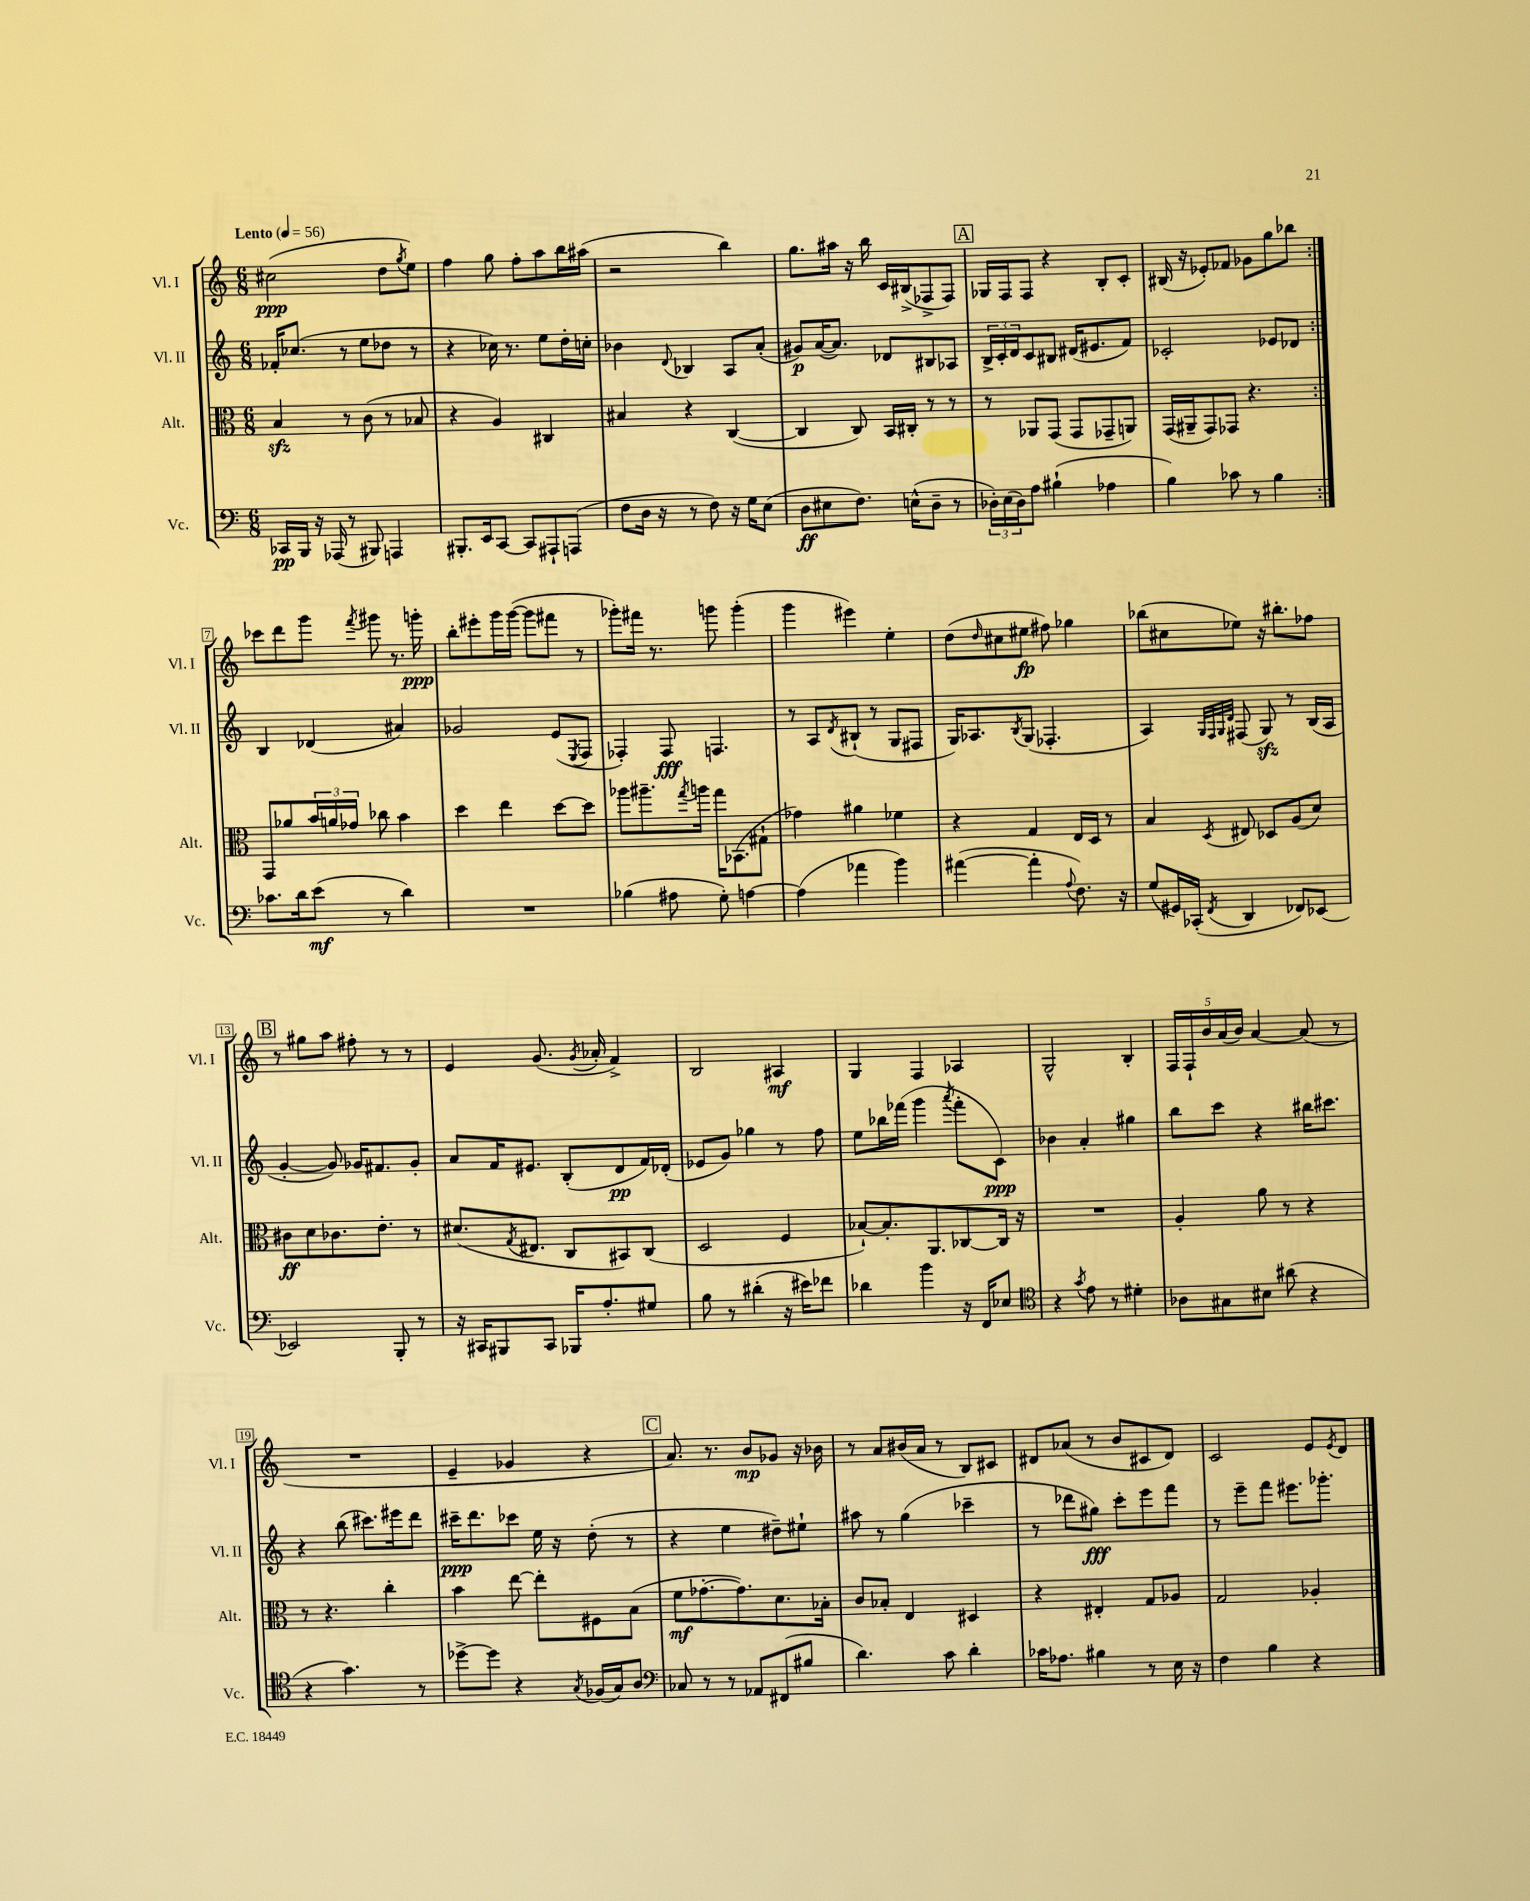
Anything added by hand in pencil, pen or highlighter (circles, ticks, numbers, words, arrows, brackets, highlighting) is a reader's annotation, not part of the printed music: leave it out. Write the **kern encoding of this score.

**kern	**kern	**kern	**kern
*staff4	*staff3	*staff2	*staff1
*clefF4	*clefC3	*clefG2	*clefG2
*k[]	*k[]	*k[]	*k[]
*M6/8	*M6/8	*M6/8	*M6/8
*MM56	*MM56	*MM56	*MM56
16CC-	4B	16f-'	(2cc#
16BBB	.	(8.cc-	.
16r	.	.	.
(16AAA-	.	.	.
8r	8r	8r	.
8BBB#)	(8c	8ee	.
4AAA	8r	8dd-	8dd
.	.	.	8qgg
.	8B-	8r	8ee)
=	=	=	=
8.BBB#'	4r	4r	4ff
16EE	.	.	.
[8CC	4A)	16cc-)	8gg
.	.	8.r	.
8CC]	.	.	8ff'
8AAA#`	4C#	8ee	8aa
(8AAA	.	16dd'	16bb
.	.	16cc'	(16aa#
=	=	=	=
8F	4B#	4b-	2r
16D	.	.	.
16r	.	.	.
.	.	8qqd	.
8r	4r	4B-	.
8F)	.	.	.
16r	([4C	8A	4bb)
16G	.	.	.
(8E	.	(8a'	.
=	=	=	=
8D	4C]	8g#)	8.gg
8E#	.	([16a	.
.	.	8.a])	16aa#
8.F)	8C)	.	16r
.	.	.	16bb
.	16BB	8d-	16c
(16E^^	16C#'	.	(16B#^
8D~	8r	8B#	8F-^
8r	8r	8A-	8F-)
=	=	=	=
24D-')	8r	24B^	16G-
(24E	.	24c'	.
.	.	.	16F
24D-)	.	24d	.
8A	8AA-	8c	8F
(4B#`	(8GG	8B#	4r
.	8GG	(16d#	.
.	.	8.e#	.
4A-	8GG-~	.	8B'
.	8AA)	8f)	8c'
=	=	=	=
4B)	(16GG	2c-'	(16B#
.	16AA#~	.	16r
.	8GG)	.	8e-')
8c-	8GG-	.	8f-
8r	4.r	.	8g-
4B	.	8e-	8gg
.	.	8d-	8bb-
=:|!	=:|!	=:|!	=:|!
8.c-	8GG	4B	8ccc-
.	8a-	.	8ddd
16d	.	.	.
(8e	24b	(4d-	8ggg
.	24a	.	.
.	24g-	.	.
.	.	.	8qfff
8r	8cc-	.	8ggg#
4d)	4b	4a#)	8.r
.	.	.	16ggg'
=	=	=	=
2.r	4dd	2g-	8bb'
.	.	.	8eee#'
.	4ee	.	16ggg
.	.	.	([16ggg
.	.	.	8ggg]
.	[8dd	(8e	8fff#
.	.	8qE	.
.	8dd]	8F	8r
=	=	=	=
(4B-	8aa-	4F-')	8ggg-')
.	8.aa#~	.	16fff#
.	.	.	8.r
8A#	.	8F-	.
.	8qgg	.	.
.	16aa	.	.
8G')	16gg	4.F	8ggg
.	(8.BB-	.	.
[4A	.	.	(4ggg'
.	8G#`	.	.
=	=	=	=
(4A]	4g-)	8r	4ggg
.	.	8A	.
.	.	8qd	.
4a-	4a#	(8B#`	4eee#)
.	.	8r	.
4b)	4f-	8G	4ee'
.	.	8F#	.
=	=	=	=
([4a#	4r	16G)	(8dd
.	.	8.A-	.
.	.	.	16qqdd
.	.	.	8cc#
.	.	8qB	.
4a#']	4G	(8G	8ee#
.	.	4.F-'	8ff#)
8qqA	.	.	.
8.F)	16E	.	4gg-
.	16D	.	.
.	8r	.	.
16r	.	.	.
=	=	=	=
(8G	4B	4A)	(8bb-
16GG#)	.	.	8cc#
(16CC-'	.	.	.
.	.	32qqG	.
.	.	32qqF	.
.	.	32qqG	.
8qFF	8qD	32qqd	.
4DD	8E#	(8F#	8ee-)
.	8D-	8G)	16r
.	.	.	8.bb#'
8FF-)	(8A	8r	.
[8EE-	8d)	(16B	8ff-
.	.	16A	.
=	=	=	=
2EE-]	8c#	[4g'	8r
.	8d	.	8gg#
.	8.c-	8g])	8aa
.	.	16g-	8ff#'
.	8.e'	8.f#	.
8BBB'	.	.	8r
8r	8r	8g-'	8r
=	=	=	=
16r	(8.d#	8a	4e
16CC#	.	.	.
8BBB#	.	16f	.
.	8qG	.	.
.	8.E#	8.e#	.
8CC#	.	.	(8.g
16BBB-	8C	(8B'	.
.	.	.	8qg
8.A'	.	.	16a-'
.	8BB#)	8d	4f^)
8G#	(8C	16f)	.
.	.	(16d-'	.
=	=	=	=
8B	2D	8e-	2B
8r	.	8g)	.
(4d#'	.	4gg-	.
16r	4F	8r	4A#
16e#)	.	.	.
8f-	.	8ff	.
=	=	=	=
4d-	[8B-`)	8ee	4G
.	8.B-']	16bb-	.
.	.	(16fff-	.
4b	.	4ggg	4F
.	8.AA	.	.
.	.	8qaaa	.
16r	[8C-	8fff-'	4A-
16FF	.	.	.
8E-	16C-]	8c)	.
.	16r	.	.
=	=	=	=
*clefC4	*	*	*
4r	2.r	4b-	2G^^
8qg	.	.	.
8e	.	4a'	.
8r	.	.	.
4d#'	.	4gg#	4B'
=	=	=	=
8A-	4A'	8bb	20F
.	.	.	20F`
.	.	.	20b
8G#	.	8ccc	.
.	.	.	(20a
.	.	.	20b)
8B#	8a	4r	[4a
(8a#	8r	.	.
4r	4r	16bb#	(8a]
.	.	8.ccc#	.
.	.	.	8r
=	=	=	=
4r	8r	4r	2.r
.	4.r	.	.
4.g)	.	(8bb	.
.	.	8.ccc#)	.
.	4cc'	.	.
.	.	16eee#	.
8r	.	8ddd	.
=	=	=	=
[8dd-^	4b	16ccc#~	4e~
.	.	8.ddd	.
8dd-]	.	.	.
4r	[8ee	8ccc-	4g-
.	8ee']	16ee	.
.	.	16r	.
8qG	.	.	.
(16F-	8F#	(8dd'	4r
16G)	.	.	.
8A	(8B	8r	.
=	=	=	=
*clefF4	*	*	*
8C-	8f	4r	8.a)
8r	[8.g-'	.	.
.	.	.	8.r
8r	.	4ee	.
.	8.g-])	.	.
8AA-	.	.	8b
(8FF#	8.d	8dd#~)	8g-
8B#	.	8ee#`	16r
.	16B-'	.	16b-
=	=	=	=
4.d)	8c	8aa#	8r
.	8B-'	8r	8a
.	4E	(4gg	(16b#
.	.	.	16a
8c	.	.	8r
4d'	4D#	4ccc-~	8B)
.	.	.	8c#
=	=	=	=
16c-	4r	8r	8d#
8.A-	.	.	.
.	.	8ddd-	(8a-
4B#	4E#'	8gg#)	8r
.	.	8ccc'	8b
8r	8G	8eee	8c#
16E	8A-	8fff	8d#)
16r	.	.	.
=	=	=	=
4F	2G	8r	2c
.	.	8eee~	.
4B	.	8fff	.
.	.	8.eee#	.
4r	4A-'	.	8e
.	.	8.ggg-'	.
.	.	.	8qe
.	.	.	8d
==	==	==	==
*-	*-	*-	*-
